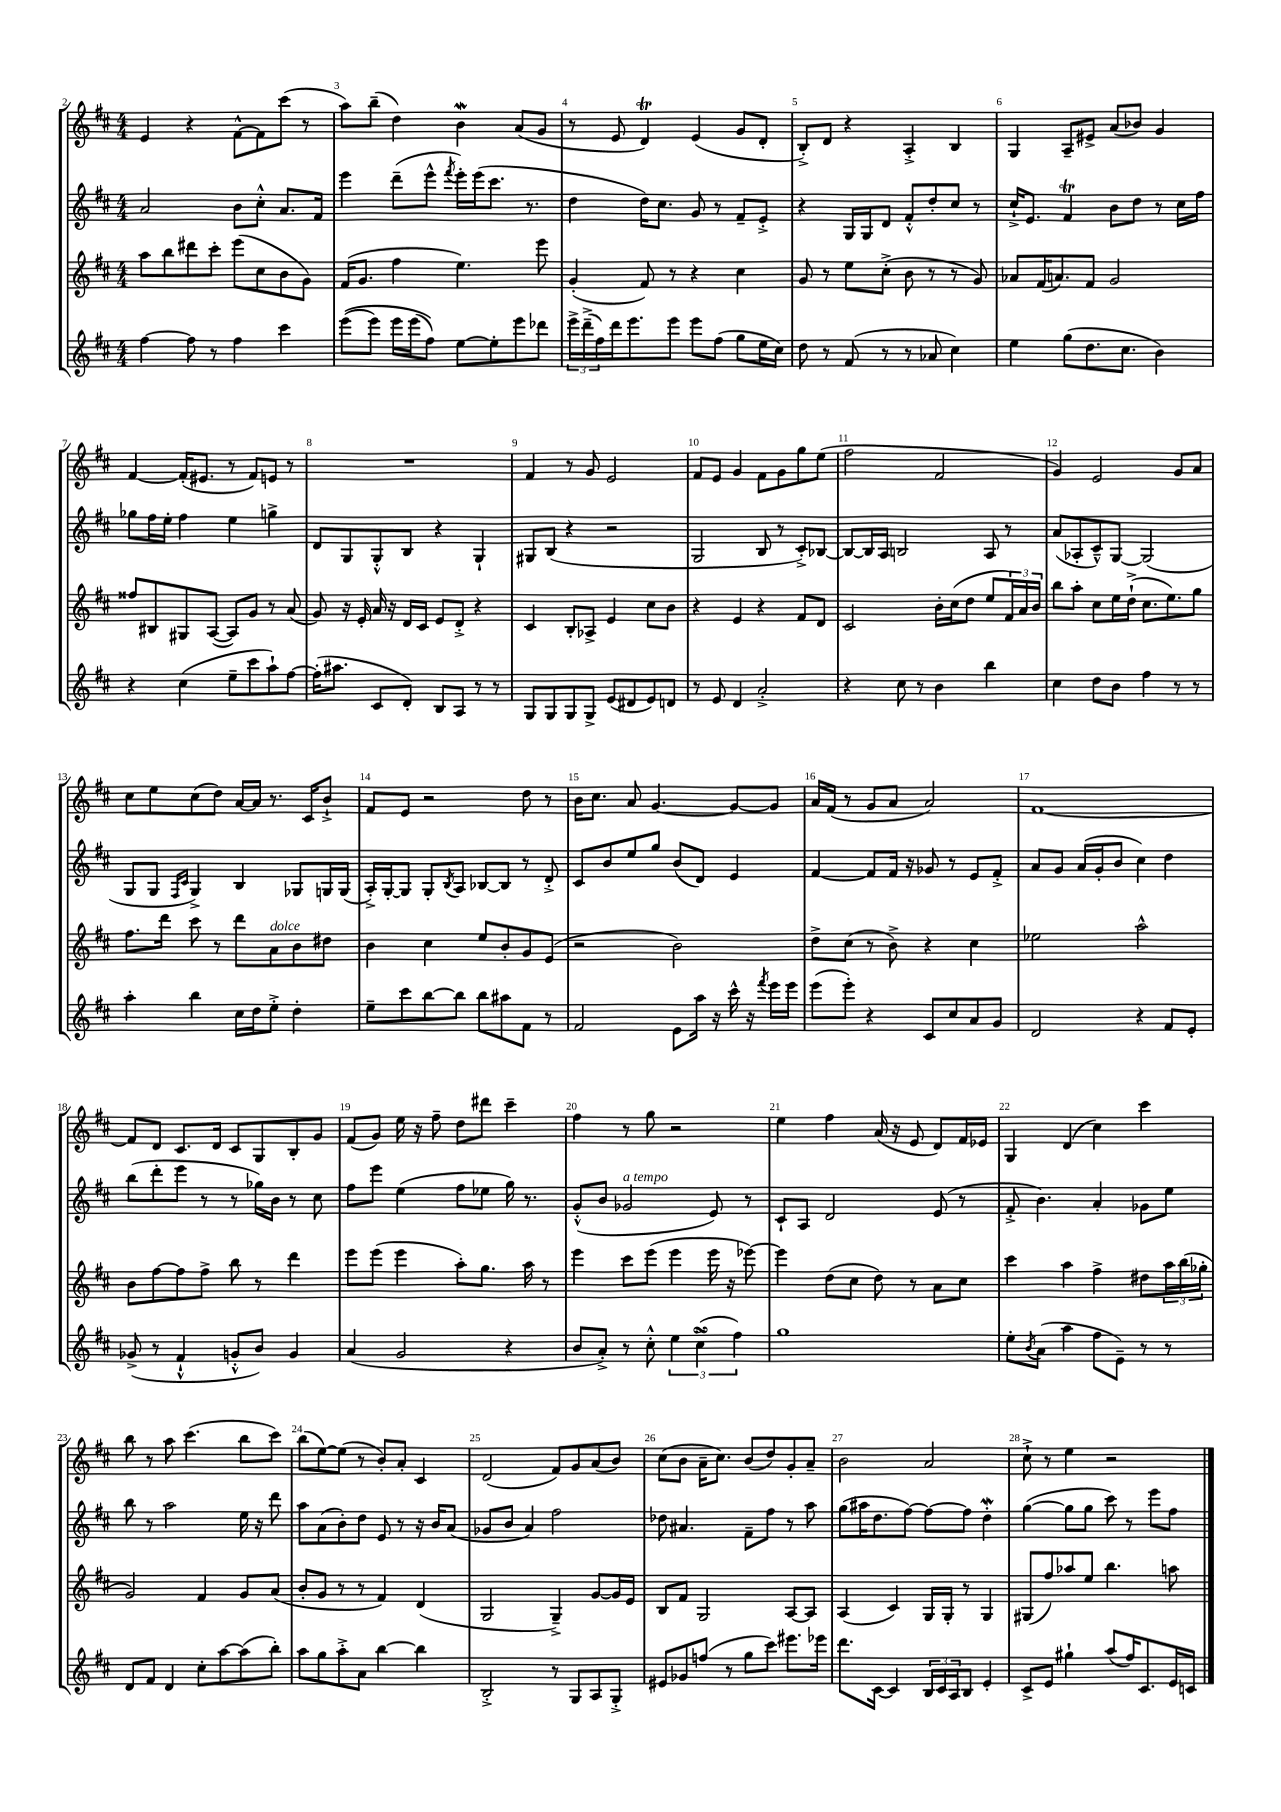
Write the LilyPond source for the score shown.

<<
\new StaffGroup <<
\new Staff = "s0" {
    \clef treble \key d \major \numericTimeSignature \time 4/4
    e'4 r4 fis'8~-^ fis'8 cis'''8( r8 |
    a''8) b''8--( d''4) b'4\mordent a'8( g'8 |
    r8 e'8 d'4\trill) e'4( g'8 d'8-. |
    b8-.->) d'8 r4 a4-.-> b4 |
    g4 a8-- eis'8-> a'8( bes'8) g'4 |
    fis'4~ fis'16-.( eis'8. r8 fis'8) e'8 r8 |
    R1 |
    fis'4 r8 g'8 e'2 |
    fis'8 e'8 g'4 fis'8 g'8 g''8 e''8( |
    fis''2 fis'2 |
    g'4) e'2 g'8 a'8 |
    cis''8 e''8 cis''8( d''8) a'16~ a'16 r8. cis'16 b'8-!-> |
    fis'8 e'8 r2 d''8 r8 |
    b'16 cis''8. a'8 g'4.~ g'8~ g'8 |
    a'16 fis'16( r8 g'8 a'8 a'2) |
    fis'1~ |
    fis'8 d'8 cis'8. d'16 cis'8 g8 b8-. g'8 |
    fis'8( g'8) e''16 r16 fis''8-- d''8 dis'''8 cis'''4-- |
    fis''4 r8 g''8 r2 |
    e''4 fis''4 a'16( r16 e'8 d'8) fis'16 ees'16 |
    g4 d'4( cis''4) cis'''4 |
    b''8 r8 a''8 cis'''4.( b''8 cis'''8) |
    b''8( e''8~) e''8( r8 b'8-.) a'8-. cis'4 |
    d'2( fis'8) g'8 a'8( b'8) |
    cis''8( b'8 a'16-- cis''8.) b'8( d''8) g'8-. a'8-- |
    b'2 a'2 |
    cis''8-!-> r8 e''4 r2 \bar "|." |
}
\new Staff = "s1" {
    \clef treble \key d \major \numericTimeSignature \time 4/4
    a'2 b'8 cis''8-.-^ a'8. fis'16 |
    e'''4 d'''8--( e'''8-^ \acciaccatura { fis'''8 } e'''16-.) e'''16( cis'''8. r8. |
    d''4 d''16) cis''8. g'8 r8 fis'8-- e'8-.-> |
    r4 g16 g16 d'8 fis'8-.-^ d''8-. cis''8 r8 |
    cis''16-!-> e'8. fis'4\trill b'8 d''8 r8 cis''16 fis''16 |
    ges''8 fis''16 e''16-. fis''4 e''4 g''4-> |
    d'8 g8 g8-.-^ b8 r4 g4-! |
    gis8 b8( r4 r2 |
    g2 b8 r8 cis'8-.->) bes8~ |
    bes8~ bes16 a16 b2 a8 r8 |
    a'8( aes8-. cis'8---^) g8~ g2( |
    g8 g8 \grace { fis16 cis'16 } g4->) b4 ges8 g16 g16( |
    a16-.->) g16~-. g8 g8-. \acciaccatura { b8 } a8 bes8~ bes8 r8 d'8-.-> |
    cis'8 b'8 e''8 g''8 b'8( d'8) e'4 |
    fis'4~ fis'8 fis'16 r16 ges'8 r8 e'8 fis'8-.-> |
    a'8 g'8 a'16( g'16-. b'8 cis''4) d''4 |
    b''8( d'''8-. e'''8 r8 r8 ges''16) b'16 r8 cis''8 |
    fis''8 e'''8 e''4( fis''8 ees''8 g''16) r8. |
    g'8-.-^( b'8 ges'2^\markup { \italic "a tempo" } e'8) r8 |
    cis'8-! a8 d'2 e'8( r8 |
    fis'8-.-> b'4.) a'4-. ges'8 e''8 |
    b''8 r8 a''2 e''16 r16 d'''8 |
    a''8 a'8( b'8-.) d''8 e'8 r8 r16 b'16 a'8( |
    ges'8 b'8 a'4) fis''2 |
    des''8 ais'4. fis'8-- fis''8 r8 a''8 |
    g''8( ais''16 d''8. fis''8~) fis''8~ fis''8 d''4-.\mordent |
    g''4~( g''8 g''8 cis'''8) r8 e'''8 fis''8 \bar "|." |
}
\new Staff = "s2" {
    \clef treble \key d \major \numericTimeSignature \time 4/4
    a''8 b''8 dis'''8 cis'''8-. e'''8( cis''8 b'8 g'8) |
    fis'16( g'8. fis''4 e''4.) e'''8 |
    g'4-.( fis'8) r8 r4 cis''4 |
    g'8 r8 e''8 cis''8-.->( b'8 r8 r8 g'8) |
    aes'8 fis'16( a'8.) fis'8 g'2 |
    fisis''8 bis8 gis8 a8~( a8) g'8 r8 a'8( |
    g'8) r16 e'16-. a'16 r16 d'16 cis'16 e'8 d'8-.-> r4 |
    cis'4 b8-. aes8-> e'4 cis''8 b'8 |
    r4 e'4 r4 fis'8 d'8 |
    cis'2 b'16-. cis''16( d''8 e''8 \tuplet 3/2 { fis'16) a'16 b'16 } |
    b''8 a''8-. cis''8 e''16 d''16-!->( cis''8. e''8.) g''8 |
    fis''8. d'''16 cis'''8 r8 d'''8 a'8^\markup { \italic "dolce" } b'8 dis''8 |
    b'4 cis''4 e''8 b'8-. g'8 e'8( |
    r2 b'2) |
    d''8-> cis''8( r8 b'8->) r4 cis''4 |
    ees''2 a''2-^ |
    b'8 fis''8~ fis''8 fis''8-> b''8 r8 d'''4 |
    e'''8 e'''8( e'''4 a''8-.) g''8. a''16 r8 |
    e'''4 cis'''8 e'''8( e'''4 e'''16 r16 ees'''8~) |
    ees'''4 d''8( cis''8 d''8) r8 a'8 cis''8 |
    cis'''4 a''4 fis''4-> dis''8 \tuplet 3/2 { a''16 b''16( ges''16-. } |
    g'2) fis'4 g'8 a'8( |
    b'8-. g'8 r8 r8 fis'4) d'4( |
    g2 g4--->) g'8~ g'16 e'16 |
    b8 fis'8 g2 a8~ a8 |
    a4( cis'4) g16 g16-. r8 g4 |
    gis8( fis''8) aes''8 e''8 b''4. a''8 \bar "|." |
}
\new Staff = "s3" {
    \clef treble \key d \major \numericTimeSignature \time 4/4
    fis''4~ fis''8 r8 fis''4 cis'''4 |
    e'''8(\( e'''8) e'''16 e'''16( fis''8)\) e''8~ e''8-. e'''8 des'''8 |
    \tuplet 3/2 { e'''16-> d'''16--->( fis''16) } d'''16 e'''8. e'''8 e'''8 fis''8( g''8 e''16 cis''16) |
    d''8 r8 fis'8( r8 r8 aes'8 cis''4) |
    e''4 g''8( d''8. cis''8. b'4) |
    r4 cis''4( e''8-- cis'''8 a''8-!) fis''8~ |
    fis''16-.( ais''8. cis'8 d'8-.) b8 a8 r8 r8 |
    g8 g8 g8 g8-> e'8( dis'8 e'8) d'8 |
    r8 e'8 d'4 a'2-.-> |
    r4 cis''8 r8 b'4 b''4 |
    cis''4 d''8 b'8 fis''4 r8 r8 |
    a''4-. b''4 cis''16 d''16 e''8-.-> d''4-. |
    e''8-- cis'''8 b''8~ b''8 b''8 ais''8 fis'8 r8 |
    fis'2 e'8 a''16 r16 cis'''16-^ r16 \acciaccatura { fis'''8 } e'''16 e'''16 |
    e'''8( e'''8-.) r4 cis'8 cis''8 a'8 g'8 |
    d'2 r4 fis'8 e'8-. |
    ges'8->( r8 fis'4-!-^ g'8-.-^ b'8) g'4 |
    a'4( g'2 r4 |
    b'8 a'8-.->) r8 cis''8-.-^ \tuplet 3/2 { e''4 cis''4->\turn( fis''4) } |
    g''1 |
    e''8-. \acciaccatura { b'8 } a'8( a''4 fis''8 e'8--) r8 r8 |
    d'8 fis'8 d'4 cis''8-. a''8~ a''8( b''8-.) |
    a''8 g''8 a''8-.-> a'8 b''4~ b''4 |
    b2-.-> r8 g8 a8 g8-.-> |
    eis'8 ges'8 f''8( r8 g''8 cis'''8) eis'''8. ees'''16 |
    d'''8. cis'16~ cis'4 \tuplet 3/2 { b16 cis'16 a16 } b8 e'4-. |
    cis'8-> e'8 gis''4-! a''8( fis''16) cis'8. e'16 c'16 \bar "|." |
}
>>
>>
\layout { \context { \Score currentBarNumber = #2 \override BarNumber.break-visibility = ##(#f #t #t) barNumberVisibility = #all-bar-numbers-visible } }
